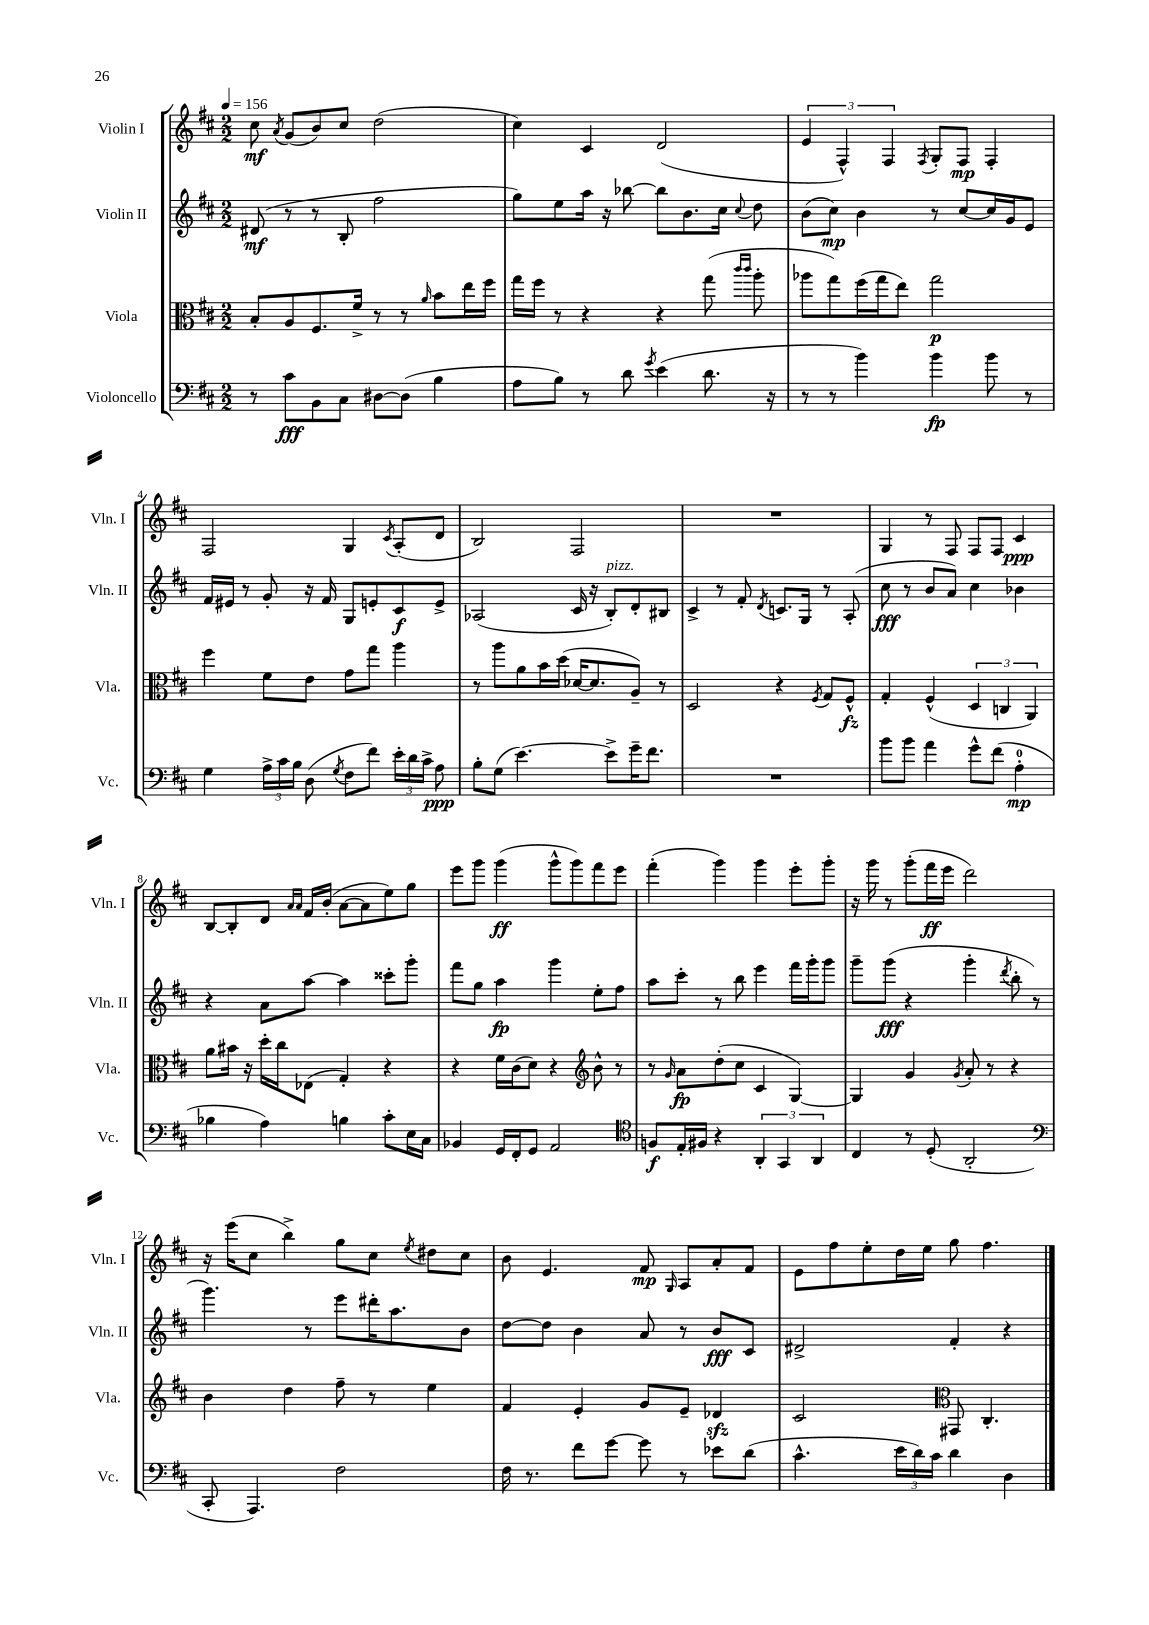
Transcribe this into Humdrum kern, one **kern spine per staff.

**kern	**kern	**kern	**kern
*staff4	*staff3	*staff2	*staff1
*clefF4	*clefC3	*clefG2	*clefG2
*k[f#c#]	*k[f#c#]	*k[f#c#]	*k[f#c#]
*M2/2	*M2/2	*M2/2	*M2/2
*MM156	*MM156	*MM156	*MM156
8r	8B'	(8d#	8cc#
.	.	.	8qa
8c#	8A	8r	(8g
8BB	8.F#	8r	8b)
8C#	.	8B'	8cc#
.	16f#^	.	.
[8D#	8r	2ff#	(2dd
(8D#]	8r	.	.
.	16qqa	.	.
4B	8b	.	.
.	16ee	.	.
.	16ff#	.	.
=	=	=	=
8A	16gg	8gg)	4cc#)
.	16ff#	.	.
8B)	8r	8ee	.
8r	4r	16aa	4c#
.	.	16r	.
8d	.	[8bb-	.
8qg	.	.	.
(4e	4r	8bb-]	(2d
.	.	8.b	.
8.d	(8gg	.	.
.	.	16cc#	.
.	16qqccc#	.	.
.	16qqccc#	8qqcc#	.
.	8aa'	8dd	.
16r	.	.	.
=	=	=	=
8r	8aa-	(8b	6e
8r	8gg)	8cc#)	.
.	.	.	6F#^^)
4b)	(16ff#	4b	.
.	16gg	.	.
.	.	.	6F#
.	8ee)	.	.
.	.	.	8qF#
4b	2gg	8r	8G'
.	.	[8cc#	8F#
8b	.	16cc#]	4F#'
.	.	16g	.
8r	.	8e	.
=	=	=	=
4G	4ff#	16f#	2F#
.	.	16e#	.
.	.	8r	.
24A^	8f#	8g'	.
24c#	.	.	.
24B	.	.	.
(8D	8e	16r	.
.	.	16f#	.
8qG	.	.	.
8F#	8g	8G	4G
8f#)	8gg	8e'	.
.	.	.	8qc#
24e'	4aa	8c#	(8A'
24d	.	.	.
24c#^	.	.	.
8A	.	8e^	8d
=	=	=	=
8B'	8r	(2A-	2B)
(8G	8aa	.	.
[4.e)	8a	.	.
.	16b	.	.
.	(16dd	.	.
.	[16d-	16c#	2F#
.	8.d-]	16r	.
8e^]	.	8B')	.
16g~	8A~)	8d'	.
8.f#	.	.	.
.	8r	8B#	.
=	=	=	=
1r	2D	4c#^	1r
.	.	8r	.
.	.	8f#'	.
.	.	8qd	.
.	4r	8.c	.
.	.	16G	.
.	8qF#	.	.
.	8G	8r	.
.	8F#^^	(8A'	.
=	=	=	=
8b	4G'	8cc#	4G
8b	.	8r	.
4a	(4F#^^	8b	8r
.	.	8a)	8F#
8g^^	6D	4cc#	8F#
(8f#	.	.	8F#
.	6C	.	.
4A'	.	4b-	4c#
.	6AA)	.	.
=	=	=	=
4B-	8a	4r	[8B
.	16b#	.	8B']
.	16r	.	.
4A)	16dd'	8a	8d
.	16cc#	.	.
.	.	.	16qqa
.	.	.	16qqa
.	(8E-	[8aa	16f#
.	.	.	(16b'
4B	4G')	4aa]	[8a
.	.	.	8a]
8c#'	4r	8ccc##'	8ee)
16E	.	8ggg'	8gg
16C#	.	.	.
=	=	=	=
4BB-	4r	8fff#	8eee
.	.	8gg	8ggg
16GG	16f#	4aa	(4ggg
16FF#'	(16c#	.	.
8GG	8d)	.	.
2AA	4r	4ggg	8ggg^^
.	.	.	8ggg)
*	*clefG2	*	*
.	8b^^	8ee'	8fff#
.	8r	8ff#	8eee
=	=	=	=
*clefC4	*	*	*
8F	8r	8aa	(4fff#'
.	16qqg	.	.
16E'	8a	8ccc#'	.
16F#	.	.	.
4r	(8dd'	8r	4ggg)
.	8cc#	8bb	.
6AA'	4c#	4eee	4ggg
6GG	.	.	.
.	[4G)	16fff#	8eee'
.	.	16ggg'	.
6AA	.	.	.
.	.	8ggg	8ggg'
=	=	=	=
4C#	4G]	8ggg~	16r
.	.	.	16ggg
.	.	(8ggg	8r
8r	4g	4r	(8ggg'
(8D'	.	.	16fff#
.	.	.	16eee
.	8qg	.	.
2AA'	8a'	4ggg'	2ddd)
.	8r	.	.
.	.	8qddd	.
.	4r	8bb'	.
.	.	8r	.
=	=	=	=
*clefF4	*	*	*
8CC#'	4b	4.ggg)	16r
.	.	.	(16eee
4.AAA)	.	.	8cc#
.	4dd	.	4bb^)
.	.	8r	.
2F#	8ff#~	8eee	8gg
.	8r	16ddd#'	8cc#
.	.	8.aa	.
.	.	.	8qee
.	4ee	.	8dd#
.	.	8b	8cc#
=	=	=	=
16F#	4f#	[8dd	8b
8.r	.	.	.
.	.	8dd]	4.e
8f#	4e'	4b	.
[8g	.	.	.
8g]	8g	8a	8f#
.	.	.	16qqG
8r	8e~	8r	8A
8e-	4d-	8b	8a'
(8d	.	8c#	8f#
=	=	=	=
4.c#^^	2c#	2d#^	8e
.	.	.	8ff#
.	.	.	8ee'
24e	.	.	16dd
24d)	.	.	.
.	.	.	16ee
24c#	.	.	.
*	*clefC3	*	*
4d	8GG#	4f#'	8gg
.	4.C#'	.	4.ff#
4D	.	4r	.
==	==	==	==
*-	*-	*-	*-
